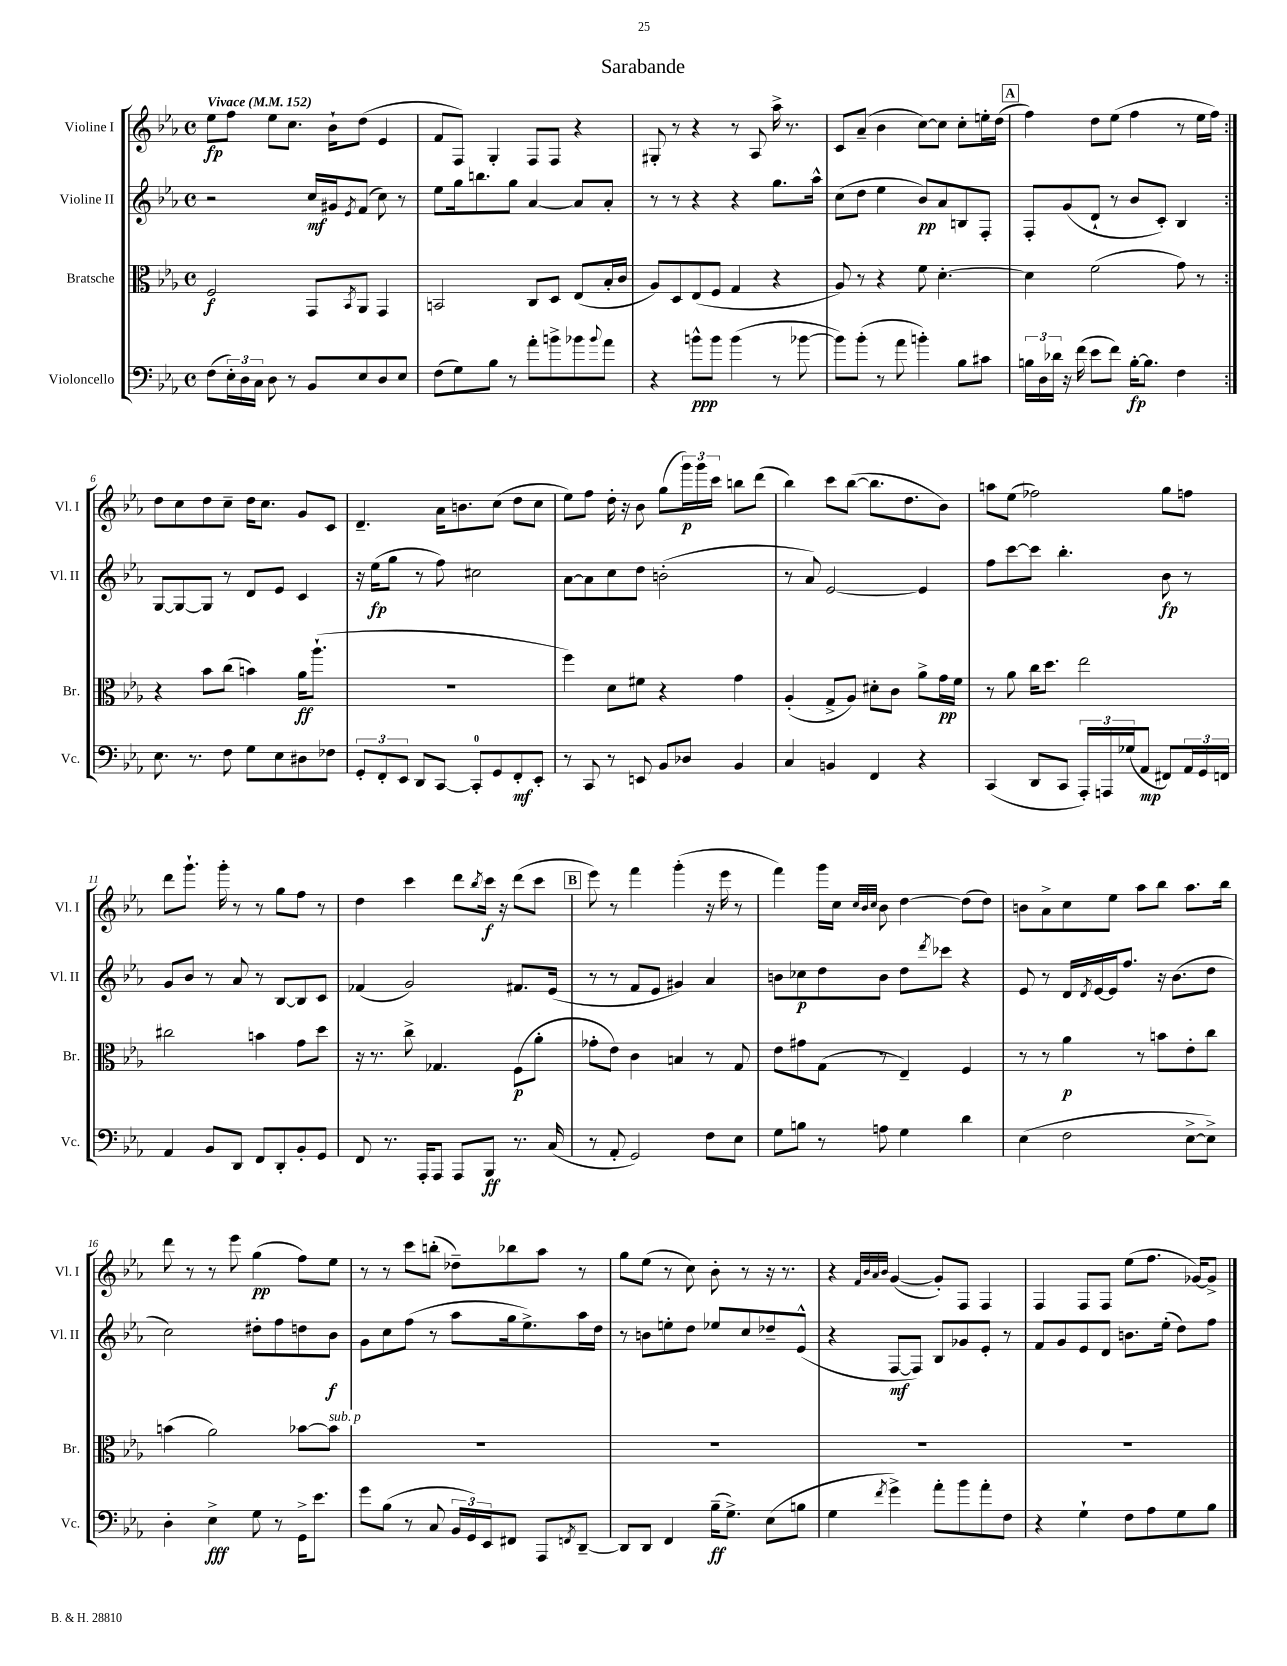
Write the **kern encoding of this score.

**kern	**kern	**kern	**kern
*staff4	*staff3	*staff2	*staff1
*clefF4	*clefC3	*clefG2	*clefG2
*k[b-e-a-]	*k[b-e-a-]	*k[b-e-a-]	*k[b-e-a-]
*M4/4	*M4/4	*M4/4	*M4/4
*met(c)	*met(c)	*met(c)	*met(c)
*MM152	*MM152	*MM152	*MM152
(8F\L	2F/	2r	8ee-\L
24E-'\L)	.	.	8ff\J
24D\	.	.	.
24C\JJ	.	.	.
8D\	.	.	8ee-\L
8r	.	.	8.cc\J
8BB-/L	8GG/L	16cc/LL	.
.	.	16g#/J	16b-`\LK
.	8qBB-/	8qe-/	.
8E-/	8AA-/J	(8f/J	(8dd\J
8D/	4GG/	8cc\)	4e-/
8E-/J	.	8r	.
=	=	=	=
(8F\L	2BB/	8ee-\L	8f/L
8G\)	.	16gg\k	8F/J)
.	.	8.bb\	.
8B-\J	.	.	4G'/
8r	.	8gg\J	.
8a-'\L	8C/L	[4a-/	8F/L
8b^\	8D/J	.	8F/J
8b-\	(8E-/L	8a-/]L	4r
8qqb-/	.	.	.
8a-\J	16B-'/L	8a-'/J	.
.	16c/JJ	.	.
=	=	=	=
4r	8A-/L)	8r	8G#'/
.	8D/	8r	8r
8b^^\L	(8E-/	4r	4r
8b\J	8F/J	.	.
(4b\	4G/	4r	8r
.	.	.	8A-/
8r	4r	8.gg\L	16aa-^\
.	.	.	8.r
[8b-\	.	.	.
.	.	16aa-^^\Jk	.
=	=	=	=
8b-\]L)	8A-/)	(8cc\L	8c/L
(8b-'\J	8r	8dd\J	(8a-~/J
8r	4r	4ee-\	4b-\
8a-\	.	.	.
4b'\)	8f\	8b-/L)	[8cc\L)
.	[4.d'\	8a-/	8cc\]J
8B-\L	.	8B/	8cc'\L
8c#\J	.	8F'/J	16ee'\L
.	.	.	(16dd\JJ
=	=	=	=
24B\LL	4d\]	8F'/L	4ff\)
24D\	.	.	.
24d-\JJ	.	.	.
16r	.	(8g/	.
(16f\	.	.	.
8e-\L	(2f\	8d`/J	8dd\L
8f\J)	.	8r	(8ee-\J
[16B'\LK	.	8b-/L	4ff\
8.B\]J	.	.	.
.	.	8c'/J)	.
4F\	8g\)	4B-/	8r
.	8r	.	16ee-\LL
.	.	.	16ff\JJ)
=:|!	=:|!	=:|!	=:|!
8.E-\	4r	[8G/L	8dd\L
.	.	8G/_	8cc\
8.r	.	.	.
.	8b-\L	8G/]J	8dd\
8F\	(8cc\J	8r	8cc~\J
8G\L	4b\)	8d/L	16dd\LK
.	.	.	8.cc\J
8E-\	.	8e-/J	.
8D#\	16a-\LK	4c/	8g/L
.	(8.aa-`\J	.	.
8F-\J	.	.	8c/J
=	=	=	=
12GG'/L	1r	16r	4.d~/
.	.	(16ee-\LK	.
12FF'/	.	.	.
.	.	8gg\J	.
12EE-/J	.	.	.
8DD/L	.	8r	.
[8CC/J	.	8ff\)	16a-\LK
.	.	.	8.b\
8CC'/]L	.	2cc#\	.
8GG/	.	.	(8cc\J
8FF'/	.	.	8dd\L
8EE-'/J	.	.	8cc\J
=	=	=	=
8r	4ff\)	[8a-\L	8ee-\L)
8CC/	.	8a-\]	8ff\J
8r	8d\L	8cc\	16dd'\
.	.	.	16r
8EE/	8f#\J	8dd\J	8b-\
8BB-/L	4r	(2b'\	(8gg\L
8D-/J	.	.	24ggg\L)
.	.	.	24ggg\
.	.	.	24ccc\JJ
4BB-/	4g\	.	8bb\L
.	.	.	(8ddd\J
=	=	=	=
4C/	(4A-'/	8r	4bb-\)
.	.	8a-/)	.
4BB/	8G^/L	[2e-/	8ccc\L
.	8A-/J)	.	([8bb-\J
4FF/	8d#'\L	.	8.bb-\]L
.	8c\J	.	.
.	.	.	8.dd\
4r	8a-^\L	4e-/]	.
.	16g\L	.	8b-\J)
.	16f\JJ	.	.
=	=	=	=
(4CC/	8r	8ff\L	8aa\L
.	8a-\	[8ccc\	(8ee-\J
8DD/L	16cc\LK	8ccc\]J	2ff-\)
.	8.dd\J	.	.
8CC/J	.	4.bb-'\	.
24AAA-'/LL)	2ee-\	.	.
24AAA/	.	.	.
(24G-/J	.	.	.
8AA-/J	.	.	.
8FF#/L)	.	8b-\	8gg\L
24AA-/L	.	8r	8ff\J
24GG/	.	.	.
24FF/JJ	.	.	.
=	=	=	=
4AA-/	2cc#\	8g/L	8ddd\L
.	.	8b-/J	8.ggg`\J
8BB-/L	.	8r	.
.	.	.	16ggg'\
8DD/J	.	8a-/	8r
8FF/L	4b\	8r	8r
8DD'/	.	[8B-/L	8gg\L
8BB-'/	8g\L	8B-/]	8ff\J
8GG/J	8dd\J	8c/J	8r
=	=	=	=
8FF/	16r	(4f-/	4dd\
.	8.r	.	.
8.r	.	.	.
.	8cc^\	2g/)	4ccc\
16AAA-'/LK	.	.	.
8AAA-/J	4.G-/	.	.
8AAA-/L	.	.	8ddd\L
.	.	.	8qbb-/
8BBB-/J	.	.	16ccc\Jk
.	.	.	16r
8.r	(8F\L	8.f#/L	(8ddd\L
.	8a-'\J	.	8ccc\J
(16C/	.	(16e-/Jk	.
=	=	=	=
8r	8g-'\L	8r	8eee-\)
8AA-'/	8e-\J)	8r	8r
2GG/)	4c\	8f/L	4fff\
.	.	8e-/J	.
.	4B/	4g#/)	(4ggg'\
8F\L	8r	4a-/	16r
.	.	.	16eee-\
8E-\J	8G/	.	8r
=	=	=	=
8G\L	8e-\L	8b\L	4fff\)
8B\J	8g#\	8cc-\	.
8r	(8G\J	8dd\	16ggg\LL
.	.	.	16cc\JJ
.	.	.	32qqcc/LLL
.	.	.	32qqb-/
.	.	.	32qqcc/JJJ
8A\	8r	8b\J	8b-\
4G\	4E-~/)	8dd\L	[4dd\
.	.	8qddd/	.
.	.	8ccc-\J	.
4d\	4F/	4r	(8dd\]L
.	.	.	8dd\J)
=	=	=	=
(4E-\	8r	8e-/	8b\L
.	8r	8r	8a-^\
2F\	4a-\	16d/LL	8cc\
.	.	8qd/	.
.	.	[16e-/	.
.	.	16e-/]J	8ee-\J
.	.	8.ff/J	.
.	8r	.	8aa-\L
.	8b\L	16r	8bb-\J
.	.	(8.b-\L	.
[8E-^\L	8e-'\	.	8.aa-\L
8E-^\]J)	8cc\J	8dd\J	.
.	.	.	16bb-\Jk
=	=	=	=
4D'\	(4b\	2cc\)	8ddd\
.	.	.	8r
4E-^\	2a-\)	.	8r
.	.	.	8eee-\
8G\	.	8dd#'\L	(4gg\
8r	.	8ff\	.
16GG^\LK	[8b-\L	8dd\	8ff\L)
8.e-\J	.	.	.
.	8b-\]J	8b-\J	8ee-\J
=	=	=	=
8g\L	1r	8g\L	8r
(8B-\J	.	8cc\	8r
8r	.	(8ff\J	8ccc\L
8C/	.	8r	(8bb'\J
24BB-/LL	.	8aa-\L	8dd-~\L)
24GG/)	.	.	.
24EE-/J	.	.	.
8FF#/J	.	16gg\k	8bb-\
.	.	8.ee-^\)	.
8AAA-/L	.	.	8aa-\J
8qFF/	.	.	.
[8DD~/J	.	16aa-\L	8r
.	.	16dd\JJ	.
=	=	=	=
8DD/]L	1r	8r	8gg\L
8DD/J	.	8b\L	(8ee-\J
4FF/	.	8ee'\	8r
.	.	8dd\J	8cc\)
(16B-~\LK	.	8ee-/L	8b-'\
8.G^\J)	.	.	.
.	.	8cc/	8r
(8E-\L	.	8dd-~/	16r
.	.	.	8.r
8B\J	.	(8e-^^/J	.
=	=	=	=
4G\	1r	4r	4r
.	.	.	32qqf/LLL
.	.	.	32qqb-/
.	.	.	32qqa-/
8qf/	.	.	32qqb-/JJJ
4g^\)	.	[8F/L	([4g/
.	.	8F/]J)	.
8a-'\L	.	8B-/L	8g'/]L)
8b-\	.	8g-/	8F/J
8a-'\	.	8e-'/J	4F/
8F\J	.	8r	.
=	=	=	=
4r	1r	8f/L	4F/
.	.	8g/	.
4G`\	.	8e-/	8F/L
.	.	8d/J	8F/J
8F\L	.	8.b\L	(8ee-\L
8A-\	.	.	8.ff\J
.	.	(16ee-'\Jk	.
8G\	.	8dd\L)	.
.	.	.	[16g-/LK)
8B-\J	.	8ff\J	8g-^/]J
==	==	==	==
*-	*-	*-	*-
